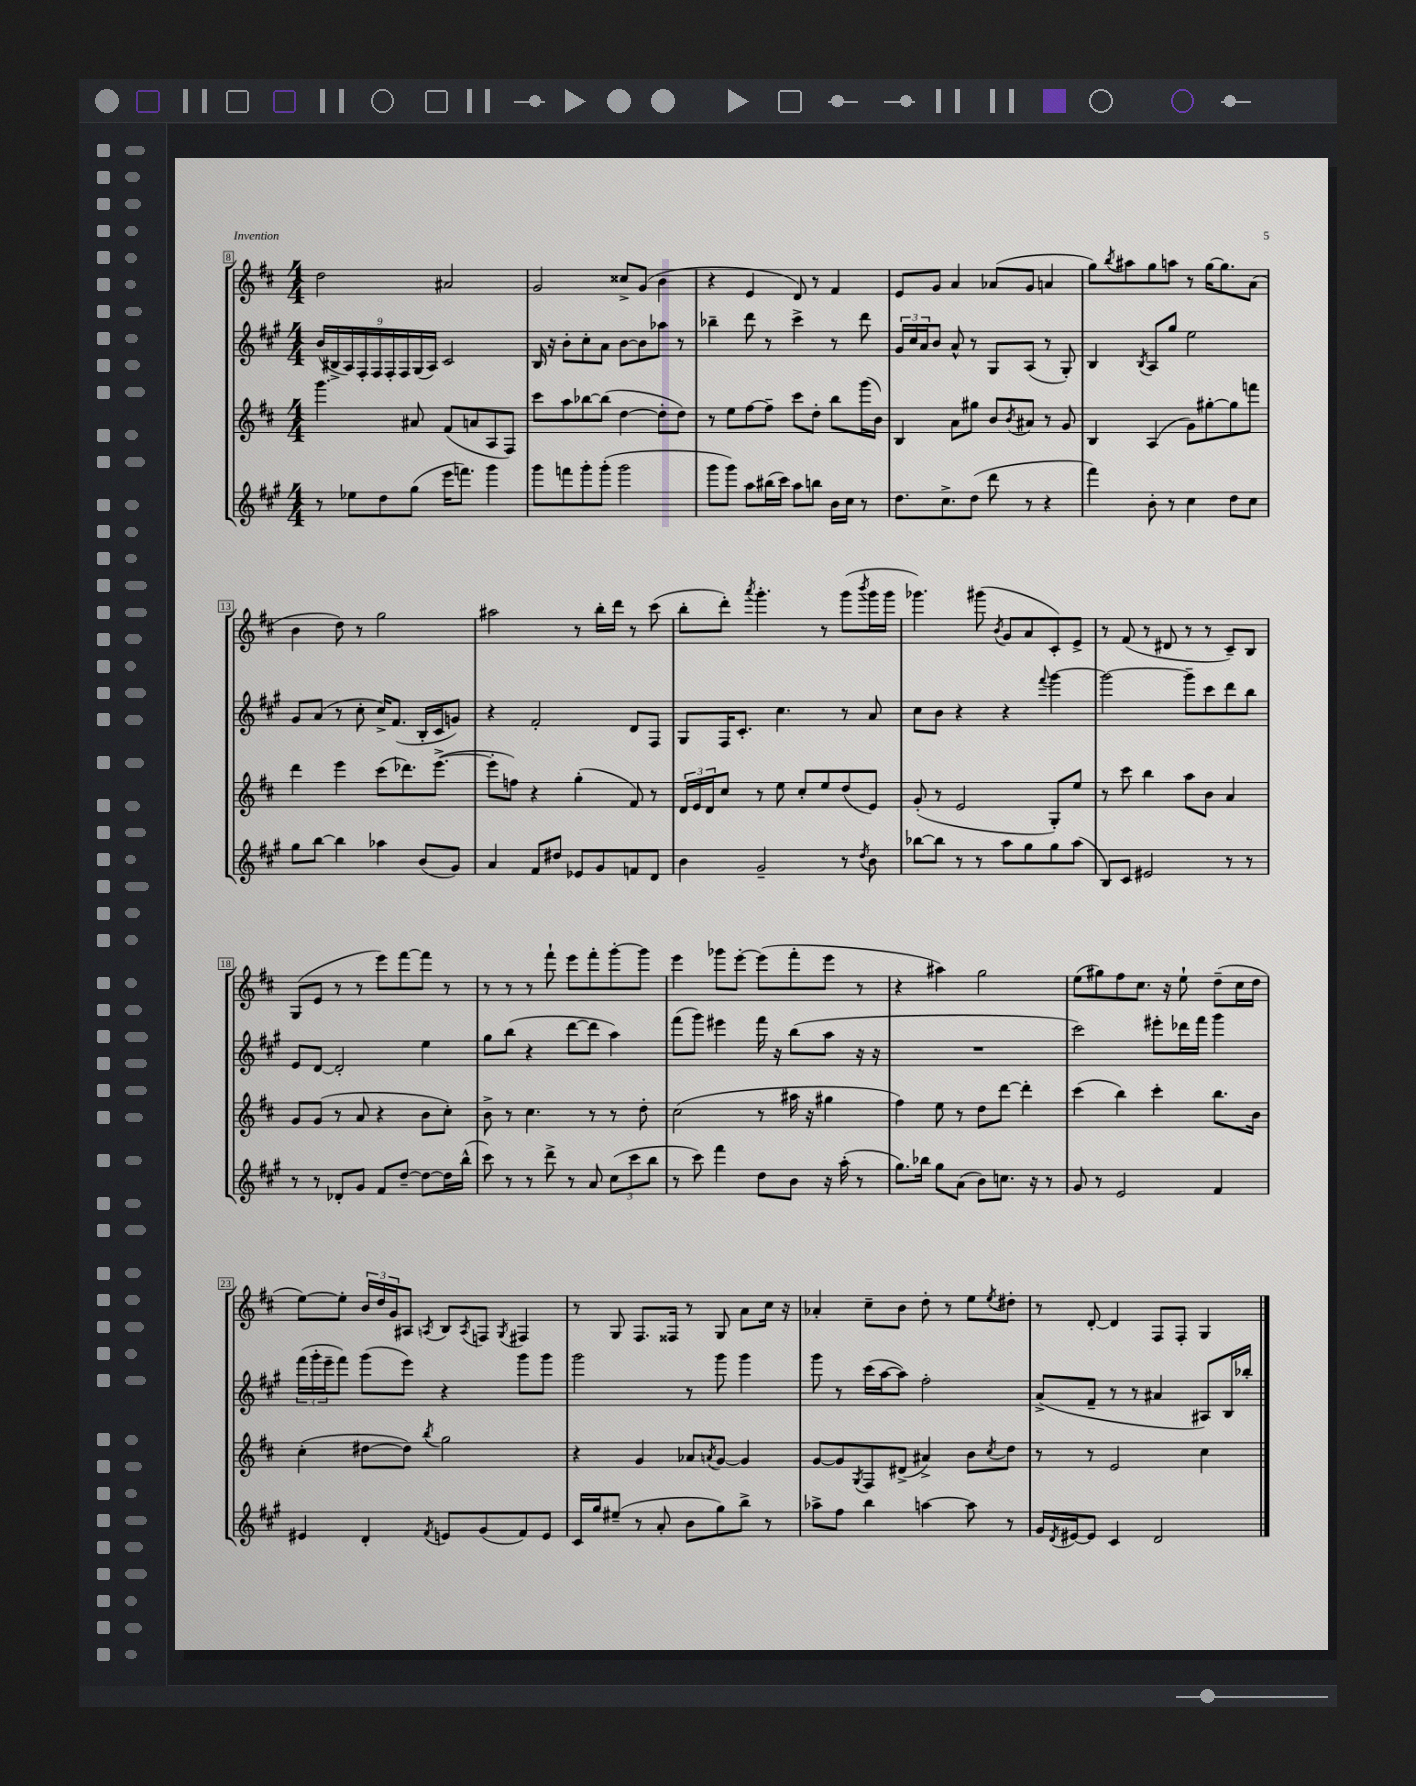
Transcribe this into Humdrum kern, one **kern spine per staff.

**kern	**kern	**kern	**kern
*staff4	*staff3	*staff2	*staff1
*clefG2	*clefG2	*clefG2	*clefG2
*k[f#c#g#]	*k[f#c#]	*k[f#c#g#]	*k[f#c#]
*M4/4	*M4/4	*M4/4	*M4/4
8r	4.ggg\	(18b/LL	2dd\
.	.	18B#^/	.
.	.	18A/)	.
8ee-\L	.	.	.
.	.	18F#'/	.
.	.	18F#/	.
8dd\	.	.	.
.	.	18F#'/	.
.	.	18F#/	.
(8gg#\J	8a#/	.	.
.	.	(18G#/	.
.	.	18A/JJ)	.
16eee\LK	(8f#/L	2c#/	2a#/
8.fff\J)	.	.	.
.	8a/	.	.
4ggg#\	8A/	.	.
.	8F#/J)	.	.
=	=	=	=
8ggg#\L	8ccc#\L	16B/	2g/
.	.	16r	.
8fff\	8aa\	8b'\L	.
8ggg#'\	[8bb-\	8cc#'\	.
(8ggg#'\J	(8bb-\]J	8a\J	.
2ggg#\	[4dd\	[8b\L	8cc##^/L
.	.	8b\]	(8g/J
.	8dd'\]L	8aa-\J	4b\
.	8dd\J)	8r	.
=	=	=	=
8ggg#\L	8r	4bb-~\	4r
8ggg#\J)	8ee\L	.	.
8aa\L	[8ff#\	8ddd\	4e/
(16bb#\L	8ff#~\]J	8r	.
16ccc#\JJ)	.	.	.
8aa\L	8ccc#\L	4ccc#^\	8d/)
8bb\J	8dd'\J	.	8r
16b\LL	8bb\L	8r	4f#/
16cc#\JJ	.	.	.
8r	(16ggg\L	8ddd\	.
.	16b\JJ)	.	.
=	=	=	=
8.dd\L	4B/	24g#/LL	8e/L
.	.	24cc#/	.
.	.	24a/J	.
.	.	8b/J	8g/J
8.cc#^\	.	.	.
.	8a\L	8a^^/	4a/
(8dd\J	8gg#\J	8r	.
8ddd\	8b/L	8G#/L	(8a-/L
.	8qb/	.	.
8r	8a#/J	(8A/J	8g/J
4r	8r	8r	4a/
.	8g/	8G#'/)	.
=	=	=	=
4fff#\)	4B/	4B/	8gg\L)
.	.	.	8qbb/
.	.	.	8aa#\
.	.	8qB/	.
8b'\	(4A/	8A/L	8gg\
8r	.	8gg#/J	8aa\J
4cc#\	8g\L)	2ee\	8r
.	[8gg#'\	.	[16gg\LK
.	.	.	8.gg\]
8dd\L	8gg#\]	.	.
8cc#\J	8fff\J	.	(8a\J
=	=	=	=
8gg#\L	4ddd\	8g#/L	4b\
[8bb\J	.	(8a/J	.
4bb\]	4eee\	8r	8dd\)
.	.	8cc#'\	8r
4aa-\	(8ccc#\L	16cc#^/LK)	2gg\
.	.	(8.f#/J	.
.	8.ddd-\)	.	.
(8b/L	.	16B'/LL	.
.	([8.eee^\J	16c#/J	.
8g#/J)	.	8g/J)	.
=	=	=	=
4a/	8eee'\]L	4r	2aa#\
.	8ff\J)	.	.
8f#/L	4r	2f#'/	.
8dd#/J	.	.	.
8e-/L	(4gg'\	.	8r
8g#/	.	.	16bb'\LL
.	.	.	16ddd\JJ
8f/	8f#/)	8d/L	8r
8d/J	8r	8F#/J	(8ccc#\
=	=	=	=
4b\	24d/LL	8G#/L	8bb'\L
.	24e/	.	.
.	24d/J	.	.
.	8cc#/J	16F#/K	8ddd'\J)
.	.	8.c#'/J	.
.	.	.	8qaaa/
2g#~/	8r	.	4.ggg'\
.	8ee\	4.cc#\	.
.	8cc#'/L	.	.
.	8ee/	.	8r
8r	(8dd/	8r	(8ggg\L
8qdd/	.	.	8qbbb/
8b\	8e/J)	8a/	16ggg\L
.	.	.	16ggg\JJ
=	=	=	=
[8bb-\L	(8g'/	8cc#\L	4.ggg-\)
8bb-\]J	8r	8b\J	.
8r	2e/	4r	.
8r	.	.	(8ggg#\
.	.	.	8qb/
8aa\L	.	4r	8g/L
8gg#\	.	.	8a/
.	.	8qqfff#/	.
8gg#\	8G'/L)	[4ggg#\	8c#'/)
(8aa\J	8ee/J	.	8e^/J
=	=	=	=
8B/L)	8r	2ggg#\_	8r
8c#/J	8ccc#\	.	(8f#/
2e#/	4bb\	.	8r
.	.	.	8d#/
.	8aa\L	8ggg#~\]L	8r
.	8b\J	8ccc#\	8r
8r	4a/	8ddd\	8c#~/L)
8r	.	8bb\J	8B/J
=	=	=	=
8r	8g/L	8e/L	(8G/L
8r	(8g/J	[8d/J	8e/J
8d-'/L	8r	2d'/]	8r
8g#/J	8a/	.	8r
8f#/L	4r	.	8eee\L)
[8dd~/J	.	.	[8fff#\
8dd\_L	8b\L	4ee\	8fff#\]J
16dd\]L	8cc#'\J)	.	8r
(16bb^^\JJ	.	.	.
=	=	=	=
8ccc#\)	8b^\	8gg#\L	8r
8r	8r	(8bb\J	8r
8r	4.cc#\	4r	8r
8ddd^\	.	.	8fff#`\
8r	.	[8ddd\L	8eee\L
8a/	8r	8ddd\]J	8fff#'\
(12cc#\L	8r	4aa\)	[8ggg'\
12ccc#\	.	.	.
.	8dd'\	.	8ggg\]J
12bb\J	.	.	.
=	=	=	=
8r	(2cc#\	(8fff#\L	4eee\
8ccc#\)	.	8ggg#\J)	.
4fff#\	.	4eee#\	8ggg-\L
.	.	.	[8eee'\J
8dd\L	8r	16fff#\	(8eee\]L
.	.	16r	.
8b\J	16aa#\	(8bb\L	8fff#'\
.	16r	.	.
16r	4gg#\	8aa\J	8eee\J
(16aa'\	.	.	.
8r	.	16r	8r
.	.	16r	.
=	=	=	=
8.gg#\L)	4ff#\)	1r	4r
16bb-\Jk	.	.	.
8gg#\L	8ee\	.	4aa#\)
(8a\J	8r	.	.
8b\L)	8dd\L	.	2gg\
8.cc\J	[8ddd\J	.	.
.	4ddd'\]	.	.
16r	.	.	.
8r	.	.	.
=	=	=	=
8g#/	(4ccc#\	2ccc#\)	(8ee\L
8r	.	.	8gg#\)
2e/	4bb\)	.	8ff#\
.	.	.	8.cc#\J
.	4ccc#'\	8eee#'\L	.
.	.	.	16r
.	.	16ddd-\L	8ee`\
.	.	16fff#\JJ	.
4f#/	8.bb\L	4ggg#\	(8dd~\L
.	.	.	16cc#\L
.	16b\Jk	.	16dd\JJ
=	=	=	=
4e#/	(4cc#'\	(24fff#\LL	[8ee\L)
.	.	24ggg#'\	.
.	.	24eee~\J	.
.	.	8fff#\J)	8ee'\]J
4d'/	[8dd#\L	(8ggg#\L	24b/LL
.	.	.	24dd/
.	.	.	24g/J
.	8dd#\]J)	8eee\J)	8A#/J
8qf#/	8qbb/	.	8qA/
8e/L	2gg\	4r	8B/L
.	.	.	8qA/
(8g#/	.	.	8F/J
.	.	.	8qG/
8f#/)	.	8ggg#\L	4F#/
8e/J	.	8ggg#\J	.
=	=	=	=
16c#/LL	4r	2ggg#\	8r
16gg#/J	.	.	.
(8ee#~/J	.	.	8G/
8r	4g/	.	8.F#/L
8a'/	.	.	.
.	.	.	16F##/Jk
8b\L	8a-/L	8r	8r
.	8qa/	.	.
8gg#\)	[8g/J	8ggg#\	8G/
8bb^\J	4g/]	4ggg#\	8a\L
8r	.	.	16cc#\Jk
.	.	.	16r
=	=	=	=
8aa-^\L	[8g/L	8ggg#\	4a-'/
8ff#\J	8g/]	8r	.
.	8qG/	.	.
4bb\	8F#/	(16ccc#\LL	8cc#~\L
.	.	[16aa\J	.
.	(8d#^/J	8aa\]J)	8b\J
[4aa\	4a#^/)	2ff#'\	8dd'\
.	.	.	8r
8aa\]	8b\L	.	8ee\L
.	8qcc#/	.	8qee/
8r	8dd\J	.	8dd#'\J
=	=	=	=
16g#/LL	8r	(8a^/L	8r
8qd/	.	.	.
[16e#/J	.	.	.
8e#/]J	8r	8f#~/J	[8d'/
4c#/	2e/	8r	4d/]
.	.	8r	.
2d/	.	4a#/	8F#/L
.	.	.	8F#'/J
.	4cc#\	8A#/L)	4G/
.	.	16B/L	.
.	.	16bb-'/JJ	.
==	==	==	==
*-	*-	*-	*-
